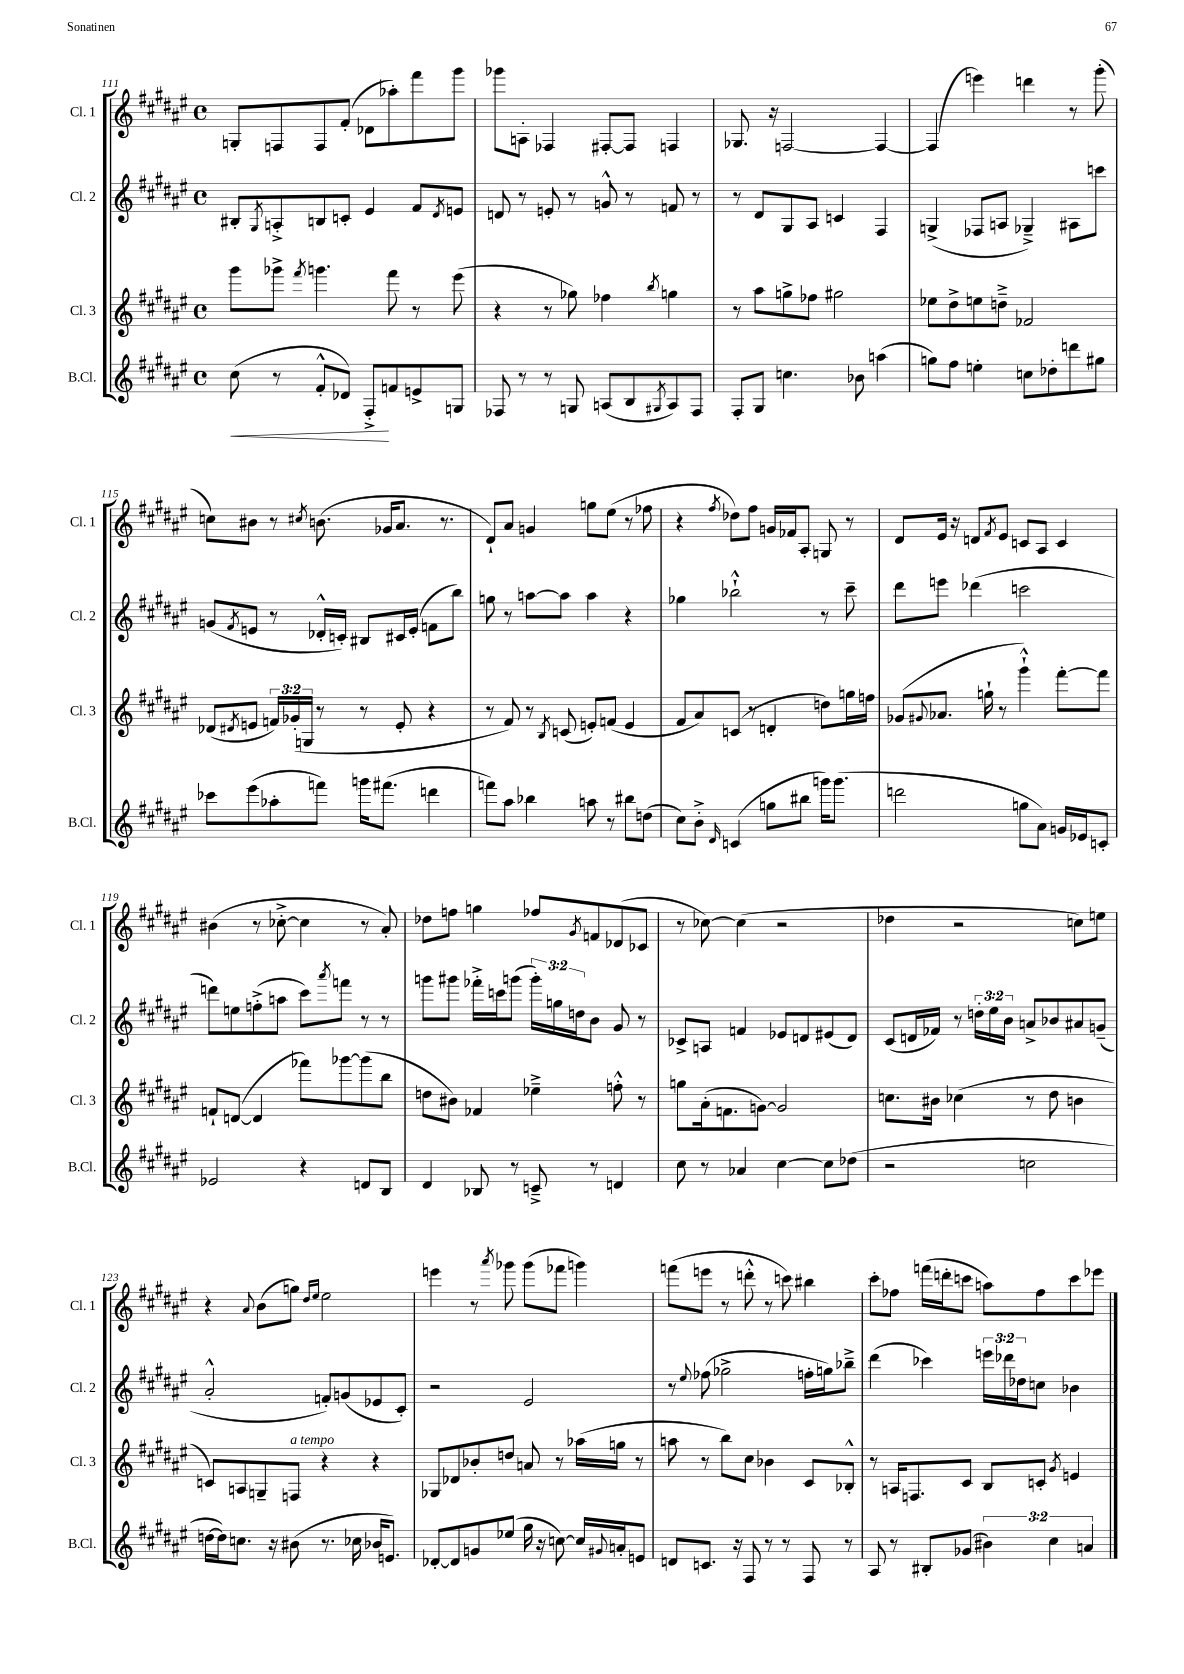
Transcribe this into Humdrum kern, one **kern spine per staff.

**kern	**dynam	**kern	**kern	**kern
*part4	*part4	*part3	*part2	*part1
*staff4	*staff4	*staff3	*staff2	*staff1
*I"B.Cl.	*	*I"Cl. 3	*I"Cl. 2	*I"Cl. 1
*I'B.Cl.	*	*I'Cl. 3	*I'Cl. 2	*I'Cl. 1
*clefG2	*	*clefG2	*clefG2	*clefG2
*k[f#c#g#d#a#e#]	*	*k[f#c#g#d#a#e#]	*k[f#c#g#d#a#e#]	*k[f#c#g#d#a#e#]
*M4/4	*	*M4/4	*M4/4	*M4/4
*met(c)	*	*met(c)	*met(c)	*met(c)
=111	=111	=111	=111	=111
!	!LO:HP:b	!	!	!
(8cc#\	<	8ggg#\L	8B#X'/L	8Gn'/L
.	.	.	8qG#/	.
8r	.	8ggg-X^\J	8An'^/	8Fn/
.	.	8qfff#/	.	.
8f#'^^/L	.	4.gggn\	8Bn/	8F/
8d-X/J)	.	.	8cn'/J	(8f#'/J
8F#'^/L	.	.	4e#/	8d-X\L
8fn/	[	8fff#\	.	8aa-X'\)
8en^/	.	8r	8f#/L	8fff#\
.	.	.	8qd#/	.
8Gn/J	.	(8eee#\	8en/J	8ggg#\J
=112	=112	=112	=112	=112
8F-X/	.	4r	8dn/	8ggg-X\L
8r	.	.	8r	8An'\J
8r	.	8r	8en'/	4F-X/
8Gn/	.	8gg-X\)	8r	.
(8An/L	.	4ff-X\	8gn^^/	[8F#X'/L
8B/	.	.	8r	8F#/J]
8qG#X/	.	8qbb/	.	.
8A/)	.	4ggn\	8fn/	4Fn/
8F-/J	.	.	8r	.
=113	=113	=113	=113	=113
8F#'/L	.	8r	8r	8.G-X/
8G#/J	.	8aa#\L	8d#/L	.
.	.	.	.	16r
4.ccn\	.	8ggn^\	8G#/	[2Fn/
.	.	8ff-X\J	8A#/J	.
.	.	2gg#X\	4cn/	.
8b-X\	.	.	.	.
(4aan\	.	.	4F#/	4F/_
=114	=114	=114	=114	=114
8ggn\L)	.	8ee-X\L	(4Gn^/	(4F/]
8ff#\J	.	8dd#^\	.	.
4een'\	.	8een\	8F-X/L	4eeen\)
.	.	8ddn~^\J	8An/J	.
8ccn\L	.	2f-X/	4G-X~^/)	4dddn\
8dd-X'\	.	.	.	.
8dddn\	.	.	8A#X\L	8r
8gg#X\J	.	.	8cccn\J	(8ggg#'\
!!LO:LB:g=z
=115	=115	=115	=115	=115
8ccc-X\L	.	(8d-X/L	(8gn/L	8ccn\L)
.	.	8qd#X/	8qf#/	.
(8eee#\	.	8en/J	8en/J	8b#X\J
8aa-X'\	.	24fn/LL)	8r	8r
.	.	(24g-X'/	.	.
.	.	24Gn/JJ	.	.
.	.	.	.	8qcc#X/
8fffn\J)	.	8r	16d-X'^^/LL	(8.bn\
.	.	.	16cn'/JJ)	.
16gggn\KL	.	8r	8B#X/L	.
(8.fff#X\J	.	.	.	16g-X/KL
.	.	8e'/	16c#X/L	8.a#/J
.	.	.	(16e'/JJ	.
4dddn\	.	4r	8fn\L	.
.	.	.	.	8.r
.	.	.	8bb\J)	.
=116	=116	=116	=116	=116
8fffn\L)	.	8r	8ggn\	8d#`/L)
8aa#\J	.	8f#/)	8r	8a#/J
4bb-X\	.	8r	[8aan\L	4gn/
.	.	8qB/	.	.
.	.	(8cn/	8aa\J]	.
8aan\	.	8en'/L)	4aa\	8ggn\L
8r	.	(8fn/J	.	(8ee#\J
8bb#X\L	.	4e/	4r	8r
(8ddn\J	.	.	.	8ff-X\
=117	=117	=117	=117	=117
8cc#\L)	.	8f#/L	4gg-X\	4r
8b'^\J	.	8a#/)	.	.
16qqd#/	.	.	.	8qff#/
(4cn/	.	(8cn/J	2bb-X`^^\	8dd-X\L)
.	.	8r	.	8ff#\J
8ggn\L	.	4dn'/	.	16gn/LL
.	.	.	.	16f-X/J
8bb#X\J	.	.	.	8A#'/J
16gggn\KL)	.	8ddn\L)	8r	8Gn/
(8.ggg\J	.	.	.	.
.	.	16ggn\L	8ccc#~\	8r
.	.	16ffn\JJ	.	.
=118	=118	=118	=118	=118
2dddn\	.	(8g-X/L	8ddd#\L	8d#/L
.	.	8qqg#X/	.	.
.	.	8.a-X/J	8eeen\J	16e#/Jk
.	.	.	.	16r
.	.	.	(4ddd-X\	8dn/L
.	.	16ggn`\	.	.
.	.	.	.	8qf#/
.	.	8r	.	8e#/J
8ggn\L	.	4ggg#`^^\)	2cccn\	8cn/L
8a#\J)	.	.	.	8A#/J
16gn/LL	.	[8fff#'\L	.	4c/
16e-X/J	.	.	.	.
8cn'/J	.	8fff#\J]	.	.
!!LO:LB:g=z
=119	=119	=119	=119	=119
2e-X/	.	8fn`/L	8dddn\L)	(4b#X\
.	.	([8dn/J	8een\	.
.	.	4d/]	(8ffn'^\	8r
.	.	.	8aan\J	[8cc-X'^\
4r	.	8fff-X\L)	8ccc#\L)	4cc-\]
.	.	.	8qaaa#/	.
.	.	[8ggg-X\	8fffn\J	.
8dn/L	.	(8ggg-\]	8r	8r
8B/J	.	8bb\J	8r	8a#'/)
=120	=120	=120	=120	=120
4d#/	.	8ddn\L	8gggn\L	8dd-X\L
.	.	8b#X\J)	8ggg#X\J	8ffn\J
8B-X/	.	4f-X/	16fff-X'^\LL	4ggn\
.	.	.	16cccn\J	.
8r	.	.	(8gggn\J	.
8cn~^/	.	4ee-X~^\	24ggg'\LL)	8ff-X/L
.	.	.	24ggn\	.
.	.	.	24ddn\J	.
.	.	.	.	8qg#/
8r	.	.	8b\J	8fn/
4dn/	.	8ffn'^^\	8g#/	(8d-X/
.	.	8r	8r	8c-X/J
=121	=121	=121	=121	=121
8cc#\	.	8ggn\L	8c-X^/L	8r
8r	.	(16a#'\k	8An/J	[8cc-X\)
.	.	8.fn\	.	.
4a-X/	.	.	4fn/	(4cc-\]
.	.	[8gn\J)	.	.
[4cc#\	.	2g/]	8e-X/L	2r
.	.	.	8dn/	.
8cc#\L]	.	.	(8e#X/	.
(8dd-X\J	.	.	8d/J)	.
=122	=122	=122	=122	=122
2r	.	8.ccn\L	(8c#/L	4dd-X\
.	.	.	16dn/L	.
.	.	16b#X\Jk	16f-X/JJ)	.
.	.	(4cc-X\	8r	2r
.	.	.	24ddn'\LL	.
.	.	.	24ee#\	.
.	.	.	24b\JJ	.
2ccn\	.	8r	8an^/L	.
.	.	8dd#\	8b-X/	.
.	.	4bn\	8a#X/	8ccn\L)
.	.	.	(8gn~/J	8een\J
!!LO:LB:g=z
=123	=123	=123	=123	=123
[16ddn\LL	.	8cn/L)	2a#'^^/	4r
16dd\J])	.	.	.	.
8.ccn\J	.	8An/	.	.
.	.	.	.	8qqa#/
.	.	8Gn~/	.	(8b\L
16r	.	.	.	.
!	!	!LO:TX:a:i:t=a tempo	!	!
(8b#X\	.	8Fn/J	.	8ggn\J)
.	.	.	.	16qqdd#/LL
.	.	.	.	16qqee#/JJ
8.r	.	4r	8fn'/L)	2ee#\
.	.	.	(8gn/	.
16cc-X\	.	.	.	.
16b-X/KL	.	4r	8e-X/	.
8.en/J)	.	.	.	.
.	.	.	8c#'/J)	.
=124	=124	=124	=124	=124
[8d-X'/L	.	8G-X/L	2r	4eeen\
8d-/]	.	8d-X/	.	.
8gn/	.	8b-X'/	.	8r
.	.	.	.	8qaaa#/
(8ee-X/J	.	8ddn/J	.	8ggg-X\
16gg#\	.	8an/	2e#/	(8ggg-\L
16r	.	.	.	.
[8ccn\)	.	8r	.	8fff-X\J
16cc/LL]	.	(16aa-X\LL	.	4gggn\)
8qqg#X/	.	.	.	.
16an'/J	.	16ggn\JJ	.	.
8en/J	.	8r	.	.
=125	=125	=125	=125	=125
8dn/L	.	8aan\	8r	(8fffn\L
.	.	.	8qqee#/	.
8.cn/J	.	8r	(8ff-X\	8eeen\J
.	.	8bb\L)	2gg-X^\	8r
16r	.	.	.	.
8F#/	.	8cc#\J	.	8dddn'^^\
8r	.	4b-X\	.	8r
8r	.	.	.	8cccn\)
8F#/	.	8c#/L	16ffn'\LL	4bb#X\
.	.	.	16ggn\J)	.
8r	.	8B-X'^^/J	8bb-X~^\J	.
=126	=126	=126	=126	=126
8A#/	.	8r	(4ddd#\	8ccc#'\L
8r	.	16An/KL	.	8ff-X\J
.	.	8.Fn/	.	.
8B#X'/L	.	.	4ccc-X\)	(16fffn\LL
.	.	.	.	16dddn'\J
(8g-X/J	.	8c#/J	.	8cccn\J
6b#X\)	.	8B/L	24eeen\LL	8aan\L)
.	.	.	24ddd-X\	.
.	.	.	24dd-X\J	.
.	.	8cn'/J	8ccn\J	8ff-\
6cc#\	.	.	.	.
.	.	8qg#/	.	.
.	.	4en/	4b-X\	8ccc\
6an/	.	.	.	.
.	.	.	.	8eee-X\J
==	==	==	==	==
*-	*-	*-	*-	*-
